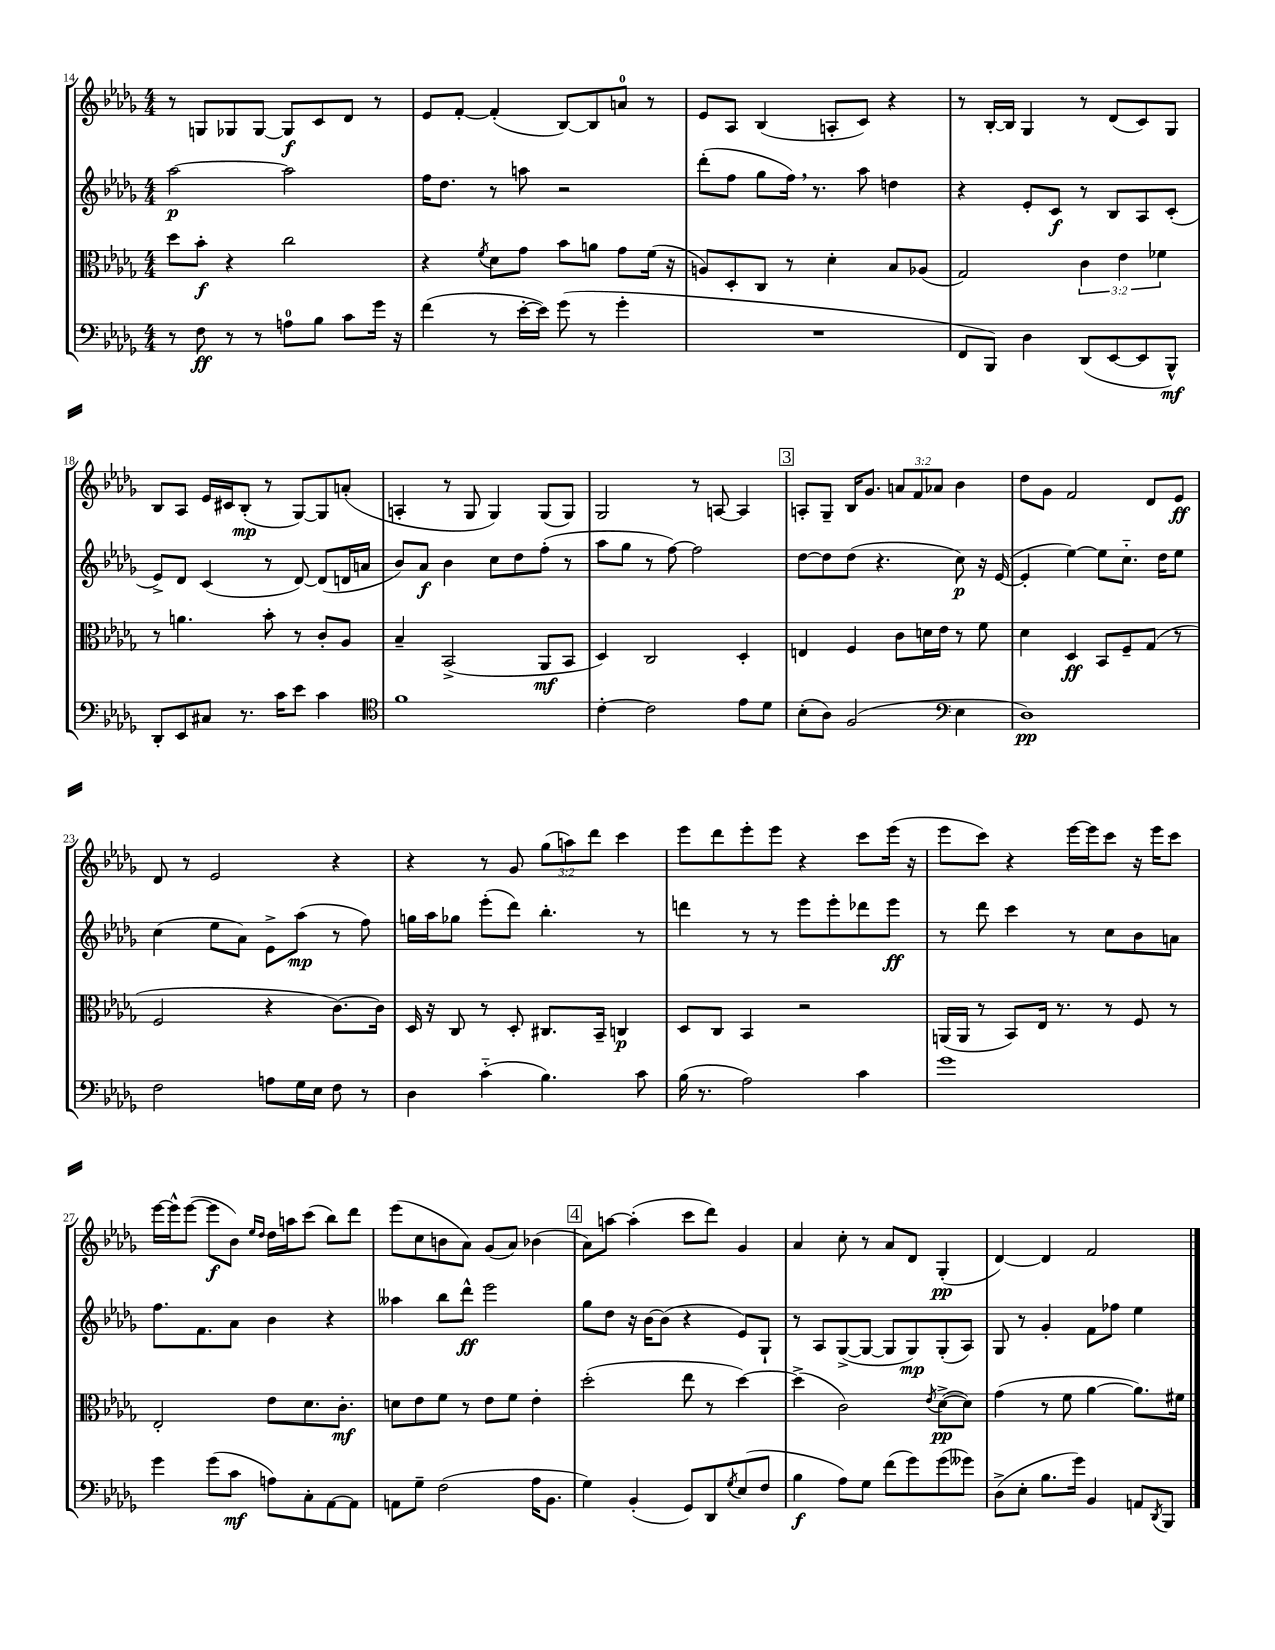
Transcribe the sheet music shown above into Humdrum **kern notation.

**kern	**kern	**kern	**kern
*staff4	*staff3	*staff2	*staff1
*clefF4	*clefC3	*clefG2	*clefG2
*k[b-e-a-d-g-]	*k[b-e-a-d-g-]	*k[b-e-a-d-g-]	*k[b-e-a-d-g-]
*M4/4	*M4/4	*M4/4	*M4/4
8r	8dd-	[2aa-	8r
8F	8b-'	.	8G
8r	4r	.	8G-
8r	.	.	[8G-
8A	2cc	2aa-]	8G-]
8B-	.	.	8c
8c	.	.	8d-
16g-	.	.	8r
16r	.	.	.
=	=	=	=
(4f	4r	16ff	8e-
.	.	8.dd-	.
.	.	.	[8f'
.	8qf	.	.
8r	8d-	8r	(4f']
[16e-'	8g-	8aa	.
16e-])	.	.	.
(8g-	8b-	2r	[8B-)
8r	8a	.	8B-]
4g-'	8g-	.	8a
.	(16f	.	8r
.	16r	.	.
=	=	=	=
1r	8A)	(8ddd-'	8e-
.	8D-'	8ff	8A-
.	8C	8gg-	(4B-
.	8r	16ff)	.
.	.	8.r	.
.	4d-'	.	8A'
.	.	8aa-	8c)
.	8B-	4dd	4r
.	(8A-	.	.
=	=	=	=
8FF	2G-)	4r	8r
8BBB-)	.	.	[16B-'
.	.	.	16B-]
4D-	.	8e-'	4G-
.	.	8c	.
(8DD-	6c	8r	8r
[8EE-	.	8B-	(8d-
.	6e-	.	.
8EE-]	.	8A-	8c)
.	6f-	.	.
8BBB-^^)	.	(8c'	8G-
=	=	=	=
8DD-'	8r	8e-^)	8B-
8EE-	4.a	8d-	8A-
8C#	.	(4c	16e-
.	.	.	16c#
8.r	.	.	(8B-'
.	8b-'	8r	8r
16c	.	.	.
8e-	8r	[8d-)	[8G-)
4c	8c'	(8d-]	8G-]
.	8A-	16d	(8a'
.	.	16a	.
=	=	=	=
*clefC4	*	*	*
1f	4B-~	8b-)	4A'
.	.	8a-	.
.	(2BB-^	4b-	8r
.	.	.	8G-
.	.	8cc	4G-)
.	.	8dd-	.
.	8AA-	(8ff'	(8G-
.	8BB-	8r	8G-)
=	=	=	=
[4c'	4D-)	8aa-	2G-
.	.	8gg-	.
2c]	2C	8r	.
.	.	[8ff)	.
.	.	2ff]	8r
.	.	.	[8A
8e-	4D-'	.	4A]
8d-	.	.	.
=	=	=	=
(8B-'	4E	[8dd-	8A'
8A-)	.	8dd-]	8G-~
(2F	4F	(8dd-	16B-
.	.	.	8.g-
.	.	4.r	.
.	8c	.	12a
.	.	.	12f
.	16d	.	.
.	.	.	12a-
.	16e-	.	.
*clefF4	*	*	*
4E-	8r	8cc)	4b-
.	8f	16r	.
.	.	([16e-	.
=	=	=	=
1D-)	4d-	4e-']	8dd-
.	.	.	8g-
.	4D-	[4ee-)	2f
.	8BB-	8ee-]	.
.	8F~	8.cc'~	.
.	(8G-	.	8d-
.	.	16dd-	.
.	8r	8ee-	8e-
=	=	=	=
2F	2F	(4cc	8d-
.	.	.	8r
.	.	8ee-	2e-
.	.	8a-)	.
8A	4r	8e-^	.
16G-	.	(8aa-	.
16E-	.	.	.
8F	[8.c)	8r	4r
8r	.	8ff)	.
.	16c]	.	.
=	=	=	=
4D-	16D-	16gg	4r
.	16r	16aa-	.
.	8C	8gg-	.
(4c'~	8r	(8eee-'	8r
.	8D-'	8ddd-)	8g-
4.B-)	8.C#	4.bb-'	(12gg-
.	.	.	12aa)
.	.	.	12ddd-
.	16BB-~	.	.
.	4C	.	4ccc
8c	.	8r	.
=	=	=	=
(16B-	8D-	4ddd	8eee-
8.r	.	.	.
.	8C	.	8ddd-
2A-)	4BB-	8r	8eee-'
.	.	8r	8eee-
.	2r	8eee-	4r
.	.	8eee-'	.
4c	.	8ddd-	8ccc
.	.	8eee-	(16eee-
.	.	.	16r
=	=	=	=
1g-	(16AA	8r	8eee-
.	16AA	.	.
.	8r	8ddd-	8ccc)
.	8BB-)	4ccc	4r
.	16E-	.	.
.	8.r	.	.
.	.	8r	[16eee-
.	.	.	16eee-]
.	8r	8cc	8ccc
.	8F	8b-	16r
.	.	.	16eee-
.	8r	8a	8ccc
=	=	=	=
4g-	2E-'	8.ff	[16eee-
.	.	.	16eee-^^]
.	.	.	([8eee-
.	.	8.f	.
(8g-	.	.	8eee-]
8c	.	8a-	8b-)
.	.	.	16qqee-
.	.	.	16qqdd-
8A)	8e-	4b-	16dd-
.	.	.	16aa
8C'	8.d-	.	(8ccc
[8AA-	.	4r	8bb-)
.	8.c'	.	.
8AA-]	.	.	8ddd-
=	=	=	=
8AA	8d	4aa--	(8eee-
8G-~	8e-	.	8cc
(2F	8f	8bb-	8b
.	8r	8ddd-^^	8a-)
.	8e-	2eee-	(8g-
.	8f	.	8a-)
16A-	4e-'	.	(4b-
8.BB-	.	.	.
=	=	=	=
4G-)	(2dd-'	8gg-	8a-)
.	.	8dd-	[8aa
(4BB-'	.	16r	(4aa']
.	.	[16b-	.
.	.	(8b-]	.
8GG-)	8ee-	4r	8ccc
8DD-	8r	.	8ddd-)
8qG-	.	.	.
(8E-	[4dd-)	8e-)	4g-
8F	.	8G-`	.
=	=	=	=
4B-	(4dd-^]	8r	4a-
.	.	8A-	.
8A-)	2c)	([8G-^	8cc'
8G-	.	8G-_	8r
(8f	.	8G-]	8a-
8g-)	.	8G-)	8d-
.	8qe-	.	.
(8g-	([8d-^	(8G-'	(4G-'
8g--)	8d-])	8A-)	.
=	=	=	=
(8D-^	(4g-	8G-	[4d-)
8E-'	.	8r	.
8.B-	8r	4g-'	4d-]
.	8f	.	.
16g-)	.	.	.
4BB-	[4a-	8f	2f
.	.	8ff-	.
8AA	8.a-])	4ee-	.
8qDD-	.	.	.
8BBB-	.	.	.
.	16f#	.	.
==	==	==	==
*-	*-	*-	*-
